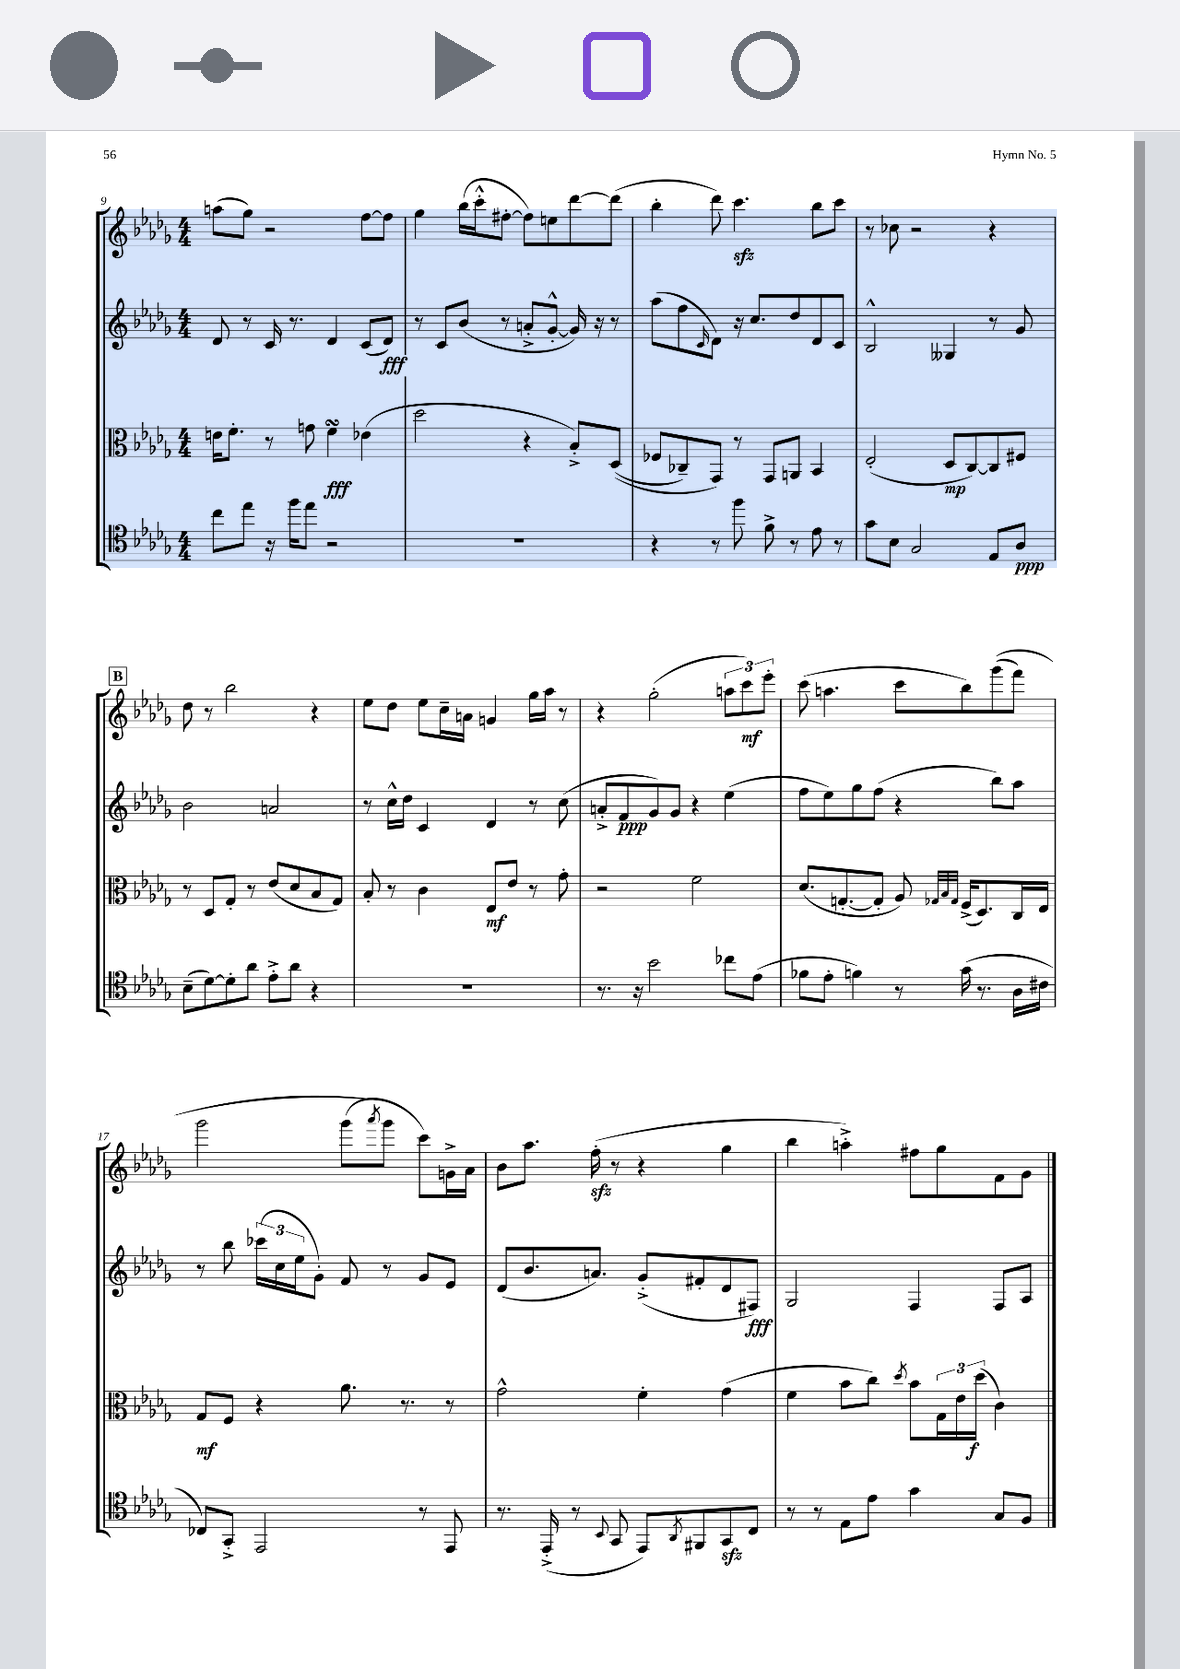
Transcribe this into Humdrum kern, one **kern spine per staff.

**kern	**dynam	**kern	**dynam	**kern	**dynam	**kern	**dynam
*part4	*part4	*part3	*part3	*part2	*part2	*part1	*part1
*staff4	*staff4	*staff3	*staff3	*staff2	*staff2	*staff1	*staff1
*clefC4	*	*clefC3	*	*clefG2	*	*clefG2	*
*k[b-e-a-d-g-]	*	*k[b-e-a-d-g-]	*	*k[b-e-a-d-g-]	*	*k[b-e-a-d-g-]	*
*M4/4	*	*M4/4	*	*M4/4	*	*M4/4	*
=9	=9	=9	=9	=9	=9	=9	=9
8cc\L	.	16en\KL	.	8d-/	.	(8aan\L	.
.	.	8.f'\J	.	.	.	.	.
8ee-\J	.	.	.	8r	.	8gg-\J)	.
16r	.	8r	.	16c/	.	2r	.
16ff\KL	.	.	.	8.r	.	.	.
8ee-\J	.	8gn\	.	.	.	.	.
2r	.	4fsSsS\	fff	4d-/	.	.	.
.	.	(4e-X\	.	(8c/L	.	[8ff\L	.
.	.	.	.	8d-/J)	fff	8ff\J]	.
=10	=10	=10	=10	=10	=10	=10	=10
1r	.	2dd-\	.	8r	.	4gg-\	.
.	.	.	.	8c/L	.	.	.
.	.	.	.	(8b-/J	.	(16bb-\LL	.
.	.	.	.	.	.	16ccc'^^\J	.
.	.	.	.	8r	.	[8ff#X'\J	.
.	.	4r	.	8an'^/L	.	8ff#\L])	.
.	.	.	.	[8g-'^^/J	.	8een\	.
.	.	8B-'^/L)	.	16g-/])	.	[8ddd-\	.
.	.	.	.	16r	.	.	.
.	.	((8D-/J	.	8r	.	(8ddd-\J]	.
=11	=11	=11	=11	=11	=11	=11	=11
4r	.	8F-X/L	.	(8aa-\L	.	4bb-'\	.
.	.	8C-X~/)	.	8ff\	.	.	.
.	.	.	.	16qqc/	.	.	.
8r	.	8GG-/J)	.	8d-\J)	.	8ddd-\)	.
8ff\	.	8r	.	16r	.	4.ccczz\	.
.	.	.	.	8.cc/L	.	.	.
8f^\	.	8GG-/L	.	.	.	.	.
8r	.	8AAn/J	.	8dd-/	.	.	.
8e-\	.	4BB-/	.	8d-/	.	8bb-\L	.
8r	.	.	.	8c/J	.	8ccc\J	.
=12	=12	=12	=12	=12	=12	=12	=12
8g-\L	.	(2E-'/	.	2B-^^/	.	8r	.
8B-\J	.	.	.	.	.	8cc-X\	.
2G-/	.	.	.	.	.	2r	.
.	.	8D-/L	mp	4G--X/	.	.	.
.	.	[8C/)	.	.	.	.	.
8E-/L	.	8C/]	.	8r	.	4r	.
8A-/J	ppp	8F#X/J	.	8g-/	.	.	.
!!LO:LB:g=z
!!LO:REH:place=s1:t=B
=13	=13	=13	=13	=13	=13	=13	=13
(8B-~\L	.	8r	.	2b-\	.	8dd-\	.
[8d-\)	.	8D-/L	.	.	.	8r	.
8d-'\]	.	8G-'/J	.	.	.	2bb-\	.
8a-\J	.	8r	.	.	.	.	.
8e-'^\L	.	(8e-/L	.	2an/	.	.	.
8a-\J	.	8d-/	.	.	.	.	.
4r	.	8B-/	.	.	.	4r	.
.	.	8G-/J)	.	.	.	.	.
=14	=14	=14	=14	=14	=14	=14	=14
1r	.	8B-'/	.	8r	.	8ee-\L	.
.	.	8r	.	16cc^^\LL	.	8dd-\J	.
.	.	.	.	16dd-\JJ	.	.	.
.	.	4c\	.	4c/	.	8ee-\L	.
.	.	.	.	.	.	16cc~\L	.
.	.	.	.	.	.	16an\JJ	.
.	.	8E-/L	mf	4d-/	.	4gn/	.
.	.	8e-/J	.	.	.	.	.
.	.	8r	.	8r	.	16gg-\LL	.
.	.	.	.	.	.	16aa-\JJ	.
.	.	8g-'\	.	(8cc\	.	8r	.
=15	=15	=15	=15	=15	=15	=15	=15
8.r	.	2r	.	8an'^/L	.	4r	.
.	.	.	.	8f/	ppp	.	.
16r	.	.	.	.	.	.	.
2b-\	.	.	.	8g-/)	.	(2gg-'\	.
.	.	.	.	8g-/J	.	.	.
.	.	2f\	.	4r	.	.	.
8cc-X\L	.	.	.	(4ee-\	.	12aan\L	.
.	.	.	.	.	.	12ccc\)	mf
(8e-\J	.	.	.	.	.	.	.
.	.	.	.	.	.	12eee-'\J	.
=16	=16	=16	=16	=16	=16	=16	=16
8f-X\L	.	(8.d-/L	.	8ff\L	.	(8ccc\	.
8e-'\J	.	.	.	8ee-\)	.	4.aan\	.
.	.	[8.Gn'/	.	.	.	.	.
4fn\)	.	.	.	8gg-\	.	.	.
.	.	8G'/J]	.	(8ff\J	.	.	.
8r	.	8A-/)	.	4r	.	8ccc\L	.
.	.	32qqG-X/LLL	.	.	.	.	.
.	.	32qqB-/	.	.	.	.	.
.	.	32qqG-/JJJ	.	.	.	.	.
(16g-\	.	(16F^/KL	.	.	.	8bb-\)	.
8.r	.	8.D-/)	.	.	.	.	.
.	.	.	.	8bb-\L)	.	((8ggg-\	.
16A-\LL	.	16C/L	.	8aa-\J	.	8fff\J)	.
16c#X\JJ	.	16E-/JJ	.	.	.	.	.
!!LO:LB:g=z
=17	=17	=17	=17	=17	=17	=17	=17
8C-X/L)	.	8G-/L	mf	8r	.	2ggg-\	.
8GG-'^/J	.	8F/J	.	8bb-\	.	.	.
2EE-/	.	4r	.	(24ccc-X\LL	.	.	.
.	.	.	.	24cc\	.	.	.
.	.	.	.	24ee-\J	.	.	.
.	.	.	.	8g-'\J)	.	.	.
.	.	8.a-\	.	8f/	.	(8ggg-\L	.
.	.	.	.	.	.	8qaaa-/	.
.	.	.	.	8r	.	8ggg-\J)	.
.	.	8.r	.	.	.	.	.
8r	.	.	.	8g-/L	.	8ccc\L)	.
8EE-/	.	8r	.	8e-/J	.	16gn^\L	.
.	.	.	.	.	.	16a-\JJ	.
=18	=18	=18	=18	=18	=18	=18	=18
8.r	.	2g-^^\	.	(8d-/L	.	8b-\L	.
.	.	.	.	8.b-/	.	8.aa-\J	.
(16EE-'^/	.	.	.	.	.	.	.
8r	.	.	.	.	.	.	.
.	.	.	.	8.an/J)	.	(16ffzz'\	.
8qqBB-/	.	.	.	.	.	.	.
8GG-/	.	.	.	.	.	8r	.
8EE-/L)	.	4f'\	.	(8g-'^/L	.	4r	.
8qAA-/	.	.	.	.	.	.	.
8FF#X/	.	.	.	8f#X'/	.	.	.
8GG-zz/	.	(4g-\	.	8d-/	.	4gg-\	.
8C/J	.	.	.	8F#X/J)	fff	.	.
=19	=19	=19	=19	=19	=19	=19	=19
8r	.	4f\	.	2G-/	.	4bb-\	.
8r	.	.	.	.	.	.	.
8E-\L	.	8b-\L	.	.	.	4aan'^\)	.
8e-\J	.	8cc\J)	.	.	.	.	.
.	.	8qdd-/	.	.	.	.	.
4g-\	.	8b-\L	.	4F/	.	8ff#X\L	.
.	.	24G-\L	.	.	.	8gg-\	.
.	.	24e-\	.	.	.	.	.
.	.	(24dd-\JJ	f	.	.	.	.
8G-/L	.	4c\)	.	8F/L	.	8f\	.
8F/J	.	.	.	8A-/J	.	8g-\J	.
==	==	==	==	==	==	==	==
*-	*-	*-	*-	*-	*-	*-	*-
